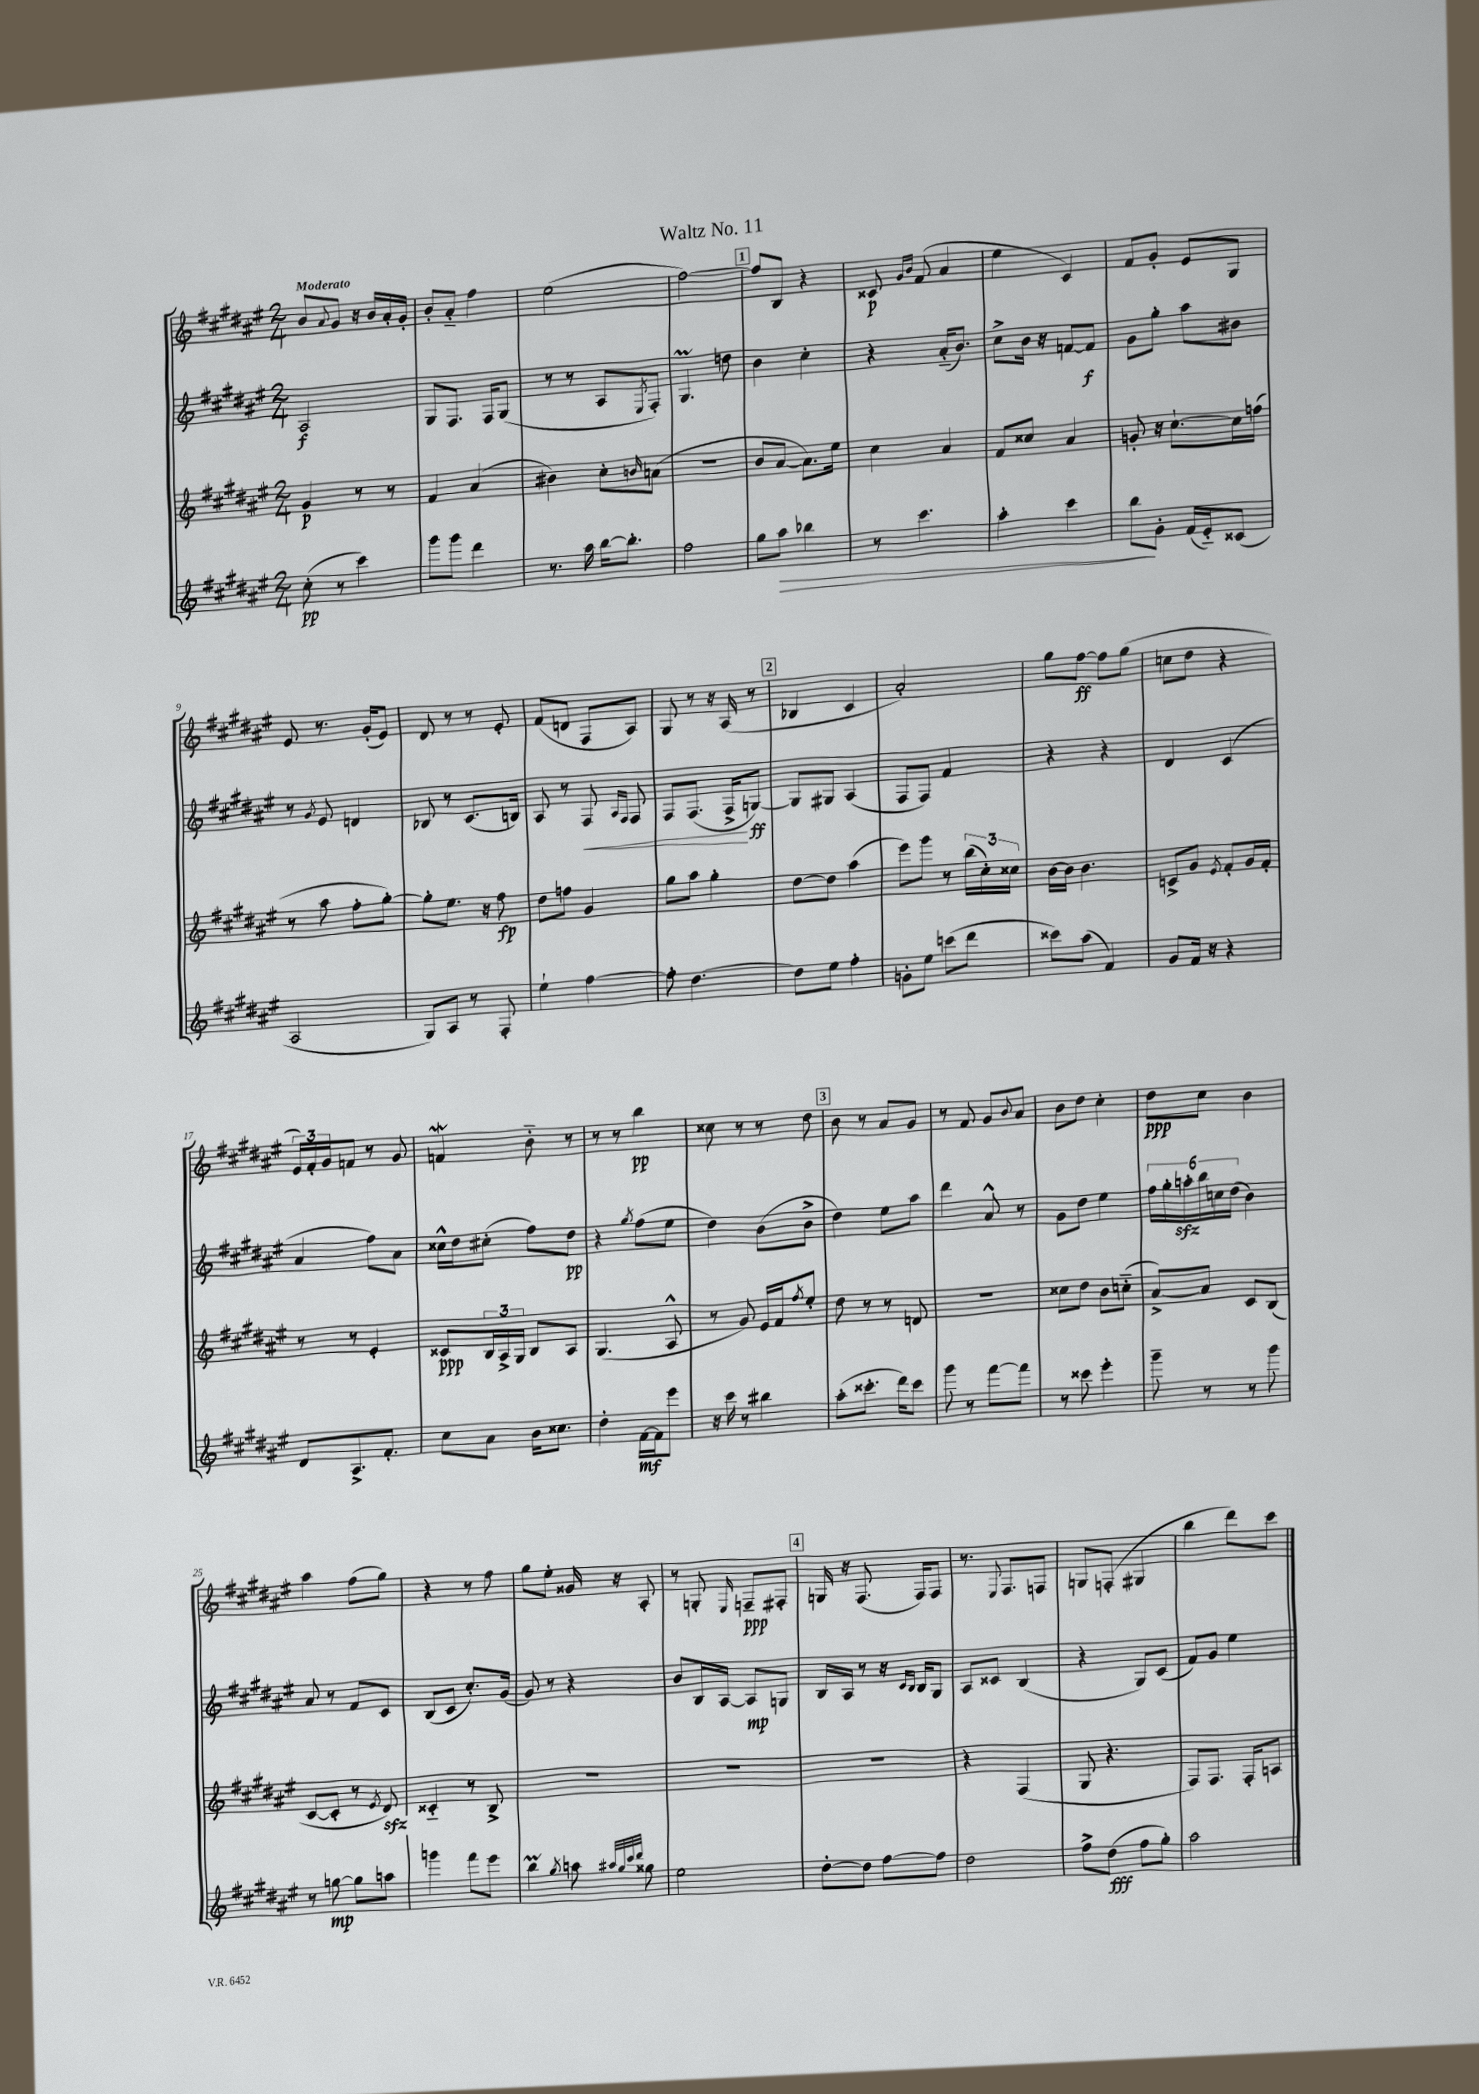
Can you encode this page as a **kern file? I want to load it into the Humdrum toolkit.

**kern	**kern	**kern	**kern
*staff4	*staff3	*staff2	*staff1
*clefG2	*clefG2	*clefG2	*clefG2
*k[f#c#g#d#a#e#]	*k[f#c#g#d#a#e#]	*k[f#c#g#d#a#e#]	*k[f#c#g#d#a#e#]
*M2/4	*M2/4	*M2/4	*M2/4
(8cc#'	4g#	2A#	8b
.	.	.	8qqa#
8r	.	.	8g#
4ccc#)	8r	.	16r
.	.	.	16b
.	8r	.	16a#'
.	.	.	16g#'
=	=	=	=
8ggg#	4f#	8G#	8b'
8ggg#	.	8.F#	8a#'~
4ddd#	(4a#	.	4ff#
.	.	16F#	.
.	.	(8G#	.
=	=	=	=
8.r	4b#)	8r	(2ee#
.	.	8r	.
16aa#	.	.	.
[16bb	8cc#'	8A#	.
8.bb']	.	.	.
.	16qqb	8qE#	.
.	(8a	8F#')	.
=	=	=	=
2ff#	2r	4.G#	[2ff#)
.	.	8dd	.
=	=	=	=
8gg#	8b	4b	8ff#]
8aa#	[8a#	.	8B
4bb-	8.a#])	4cc#'	4r
.	16ee#	.	.
=	=	=	=
8r	4cc#	4r	8c##
.	.	.	16qqg#
.	.	.	16qqb
4.ccc#	.	.	(8f#
.	4a#	(16a#'~	4a#
.	.	8.b)	.
=	=	=	=
4aa#'	8f#	8cc#^	4ee#
.	8cc##	16b	.
.	.	16r	.
4ccc#	4a#	[8f	4c#)
.	.	8f]	.
=	=	=	=
8bb	8g'	8g#	8f#
8g#'	16r	8gg#'	8g#'
.	[8.cc#`	.	.
(16f#	.	8aa#	8e#
16e#'~)	.	.	.
(8c##	16cc#]	8b#	8G#
.	(16ff	.	.
=	=	=	=
2A#	8r	8r	8e#
.	.	8qg#	.
.	8aa#	8e#	8.r
.	8ff#'	4d	.
.	.	.	(16g#'
.	[8gg#')	.	8e#)
=	=	=	=
8G#)	8gg#']	8B-	8d#
8A#	8.ee#	8r	8r
8r	.	(8.c#	8r
.	16r	.	.
8F#'	8ff#	.	8e#'
.	.	16B)	.
=	=	=	=
4ee#`	8dd#	8A#	(8f#
.	8ff	8r	8d
[4ff#	4g#	8F#	8F#
.	.	16qqA#	.
.	.	16qqF#	.
.	.	8F#	8A#)
=	=	=	=
8ff#']	8gg#	8F#	8G#
[4.dd#	8aa#	(8.F#	8r
.	4gg#'	.	16r
.	.	16F#^	(16A#
.	.	[8G)	8r
=	=	=	=
8dd#]	[8dd#	8G]	4B-
8ee#	8dd#]	8G#	.
4ff#'	(4aa#	(4A#	4c#
=	=	=	=
8g'	8eee#)	8F#	2a#')
8ee#	8ggg#	8F#)	.
(8ccc	8r	4f#	.
8ddd#	(24bb	.	.
.	24cc#')	.	.
.	24cc##	.	.
=	=	=	=
8ccc##)	[16b	4r	8gg#
.	16b]	.	.
(8aa#	4.b	.	[8ff#
4f#)	.	4r	8ff#]
.	.	.	(8gg#
=	=	=	=
8g#	8c^	4d#	8cc
16f#	8g#	.	8dd#
16r	.	.	.
.	8qe#	.	.
4r	8f#'	(4c#	4r
.	16g#	.	.
.	16f#'	.	.
=	=	=	=
8d#	8r	4a#	24e#)
.	.	.	24f#'
.	.	.	24g#
8.A#^	8r	.	8f
.	4e#'	8ff#)	8r
8.f#'	.	.	.
.	.	8a#	8g#
=	=	=	=
8cc#	8c##	16cc##^^	4f
.	.	16dd#	.
8a#	24B	(8cc#'	.
.	24A#^	.	.
.	24G#	.	.
16b	8B	8ff#)	8b'~
8.cc##	.	.	.
.	8A#	8dd#	8r
=	=	=	=
4dd#'	(4.G#	4r	8r
.	.	.	8r
.	.	8qgg#	.
[16f#	.	(8ff#	4bb
16f#]	.	.	.
8eee#	8A#^^	8ee#	.
=	=	=	=
16r	8r	4dd#)	8cc##
16ccc#	.	.	.
8r	8g#)	.	8r
4bb#	16e#	(8b	8r
.	16f#	.	.
.	8qff#	.	.
.	8ee#'	8b^	8dd#
=	=	=	=
(8aa#'	8dd#	4dd#)	8b
8.ccc##'	8r	.	8r
.	8r	8ee#	8a#
16ddd#)	.	.	.
8ccc##	8d	8aa#	8g#
=	=	=	=
8ggg#	2r	4ddd#	8r
8r	.	.	8f#
[8fff#	.	8a#^^	8g#
.	.	.	8qqb
8fff#]	.	8r	8a#
=	=	=	=
8r	8cc##	8g#	8b
8ccc##	8dd#	8dd#	8dd#
4eee#'	8b	4ee#	4cc#'
.	(8cc'~	.	.
=	=	=	=
8ggg#~	[8a#^)	24ff#	8dd#
.	.	24gg#'	.
.	.	24aa'	.
8r	8a#]	24bb	8cc#
.	.	24cc	.
.	.	(24dd#	.
8r	8c#	4b)	4b
8ggg#	(8B	.	.
=	=	=	=
8r	[8c#	8a#	4aa#
[8gg	8c#']	8r	.
8gg]	8r	8f#	(8ff#
.	8qe#	.	.
8aa	8d#)	8c#	8gg#)
=	=	=	=
4ggg	4c##'~	(8B	4r
.	.	8c#	.
8fff#	8r	8.cc#')	8r
8eee#	8B^	.	8ff#
.	.	(16g#	.
=	=	=	=
4bb	2r	8g#)	8gg#
.	.	8r	8ee#'
8qgg#	.	.	.
8aa	.	4r	16g##
.	.	.	16r
32qqaa#	.	.	.
32qqgg#	.	.	.
32qqccc#	.	.	.
32qqddd#	.	.	.
8gg##	.	.	8A#'
=	=	=	=
2ee#	2r	8b	8r
.	.	16B	8G'
.	.	[16A#	.
.	.	.	16qqE#
.	.	8A#]	8F~
.	.	8G	8F#'
=	=	=	=
[8dd#'	2r	16B	16G
.	.	16A#	16r
8dd#]	.	8r	(8.F#
[8ff#	.	16r	.
.	.	16qqc#	.
.	.	16qqB	.
.	.	16B	16F#)
8ff#]	.	8G#	8F#
=	=	=	=
2dd#	4r	8A#	8.r
.	.	8c##	.
.	.	.	8qqE#
.	.	.	8.F#
.	(4F#	(4B	.
.	.	.	8F
=	=	=	=
8ff#^	8G#	4r	8G
(8dd#	4.r	.	(8F'
8ff#	.	8G#)	4G#
8gg#')	.	(8c#	.
=	=	=	=
2aa#	8F#)	8f#)	4bb
.	8.F#	8g#	.
.	.	4ee#	8ddd#)
.	16F#'	.	.
.	8A	.	8ccc#
==	==	==	==
*-	*-	*-	*-
